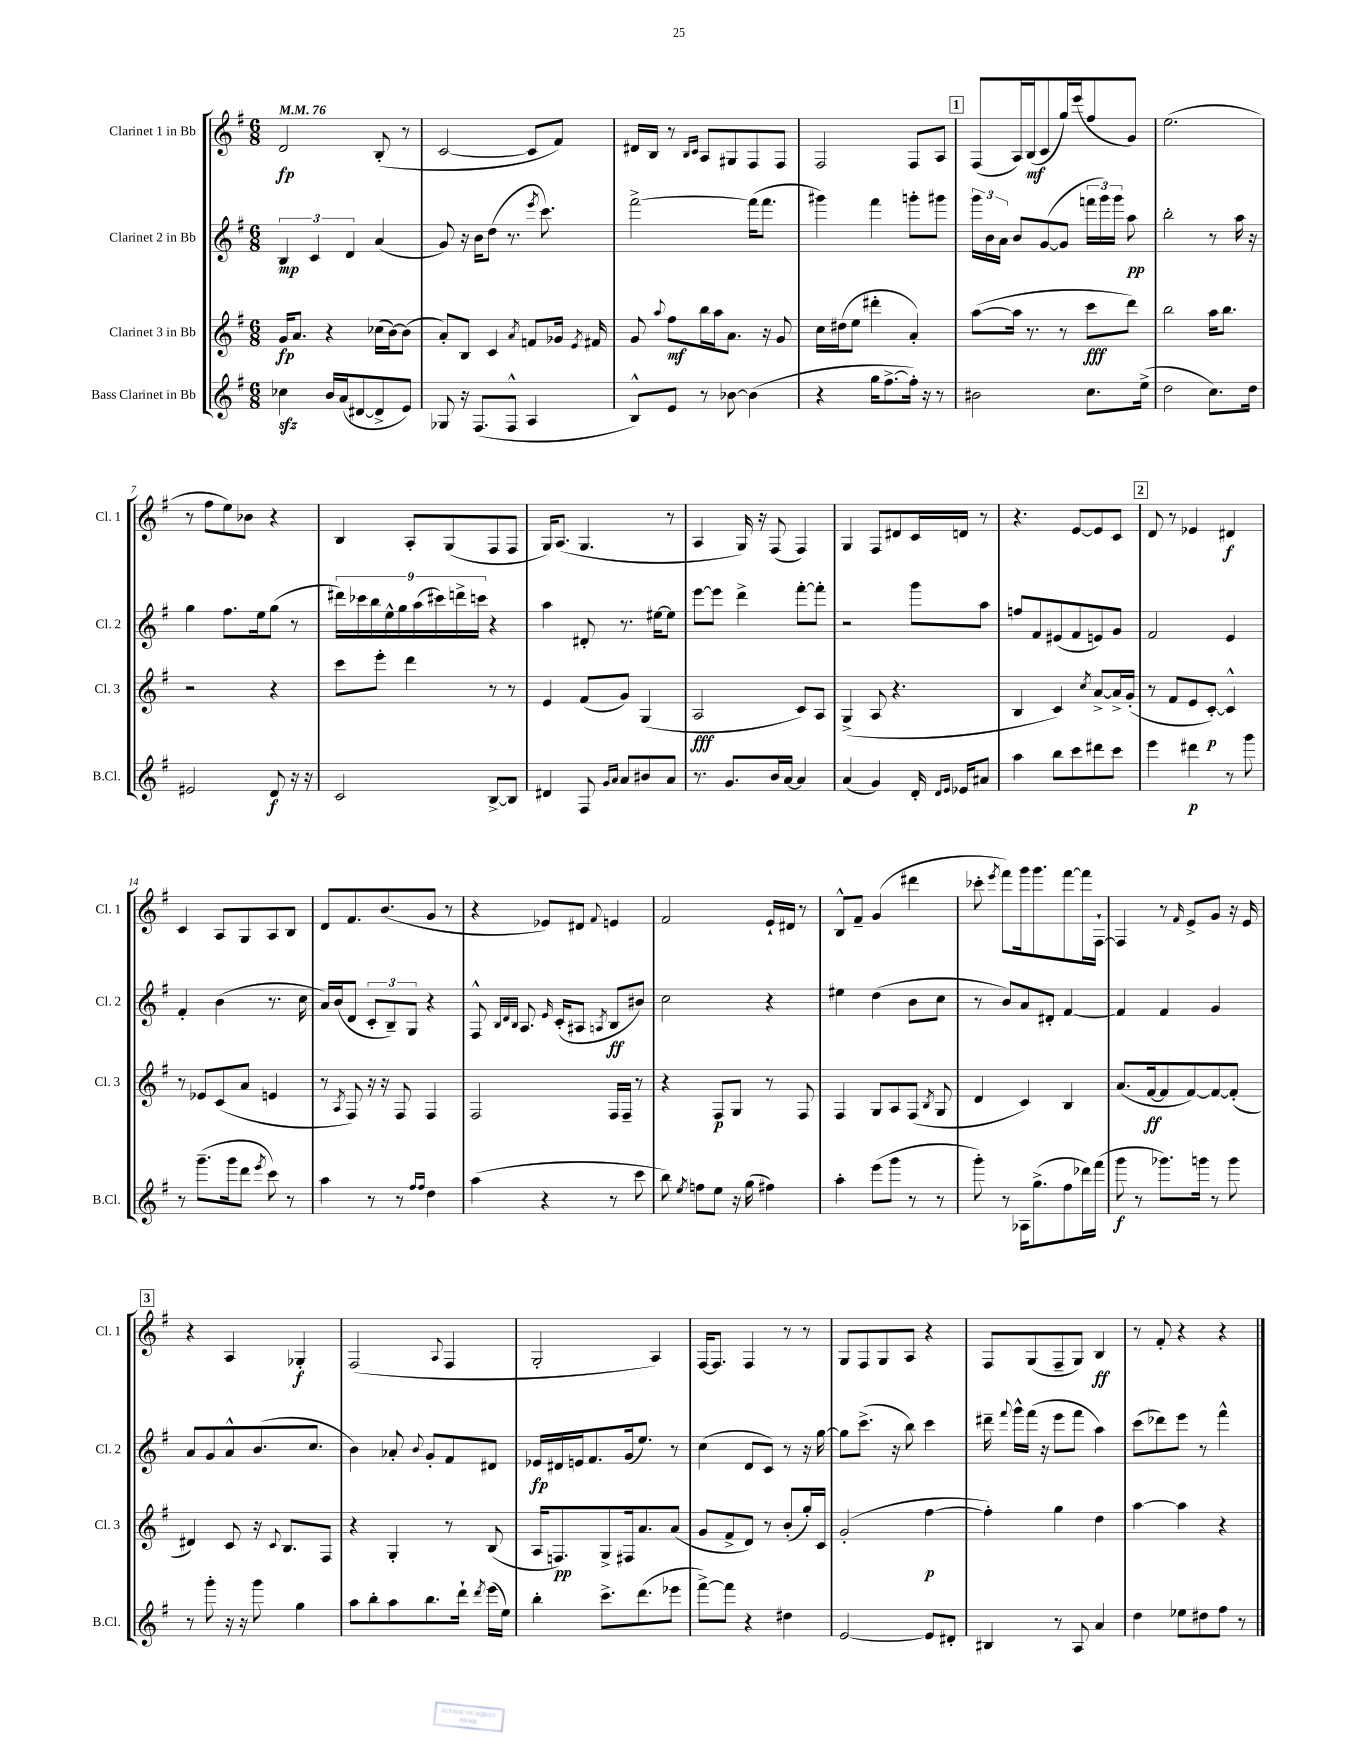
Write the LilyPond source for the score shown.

<<
\new StaffGroup <<
\new Staff = "s0" \with { instrumentName = "Clarinet 1 in Bb" shortInstrumentName = "Cl. 1" } {
    \clef treble \key g \major \numericTimeSignature \time 6/8 \tempo 4 = 76
    \autoBeamOff d'2\fp b8-.( r8 |
    c'2~ c'8[ fis'8]) |
    dis'16[ b16] r8 \grace { b16[ c'16] } a8[ gis8 fis8 fis8] |
    fis2 fis8[ a8] |
    \mark \markup { \box "1" } fis8[( a16) b16\mf( c'8 g''16) e'''16( fis''8 g'8]) |
    e''2.( |
    r8 fis''8[ e''8) bes'8] r4 |
    b4 a8[-. g8( fis8 fis8] |
    g16[) a8.]( g4. r8 |
    a4 g16) r16 fis8( fis4) |
    g4 fis8[ dis'8 c'16 d'16] r8 |
    r4. e'8[~ e'8 c'8] |
    \mark \markup { \box "2" } d'8 r8 ees'4 dis'4\f |
    c'4 a8[ g8 a8 b8] |
    d'8[ fis'8. b'8.( g'8] r8 |
    r4 ees'8[) dis'8] \appoggiatura { fis'8 } e'4 |
    fis'2 e'16[-! dis'16] r8 |
    b8[-^ fis'8]-- g'4( dis'''4 |
    ces'''8-. \acciaccatura { e'''8 } fis'''8[) g'''16 g'''8. fis'''8~ fis'''16 fis16]~-! |
    fis4 r8 \grace { fis'16 } e'8[-> g'8] r16 e'16 |
    \mark \markup { \box "3" } r4 a4 ges4-.\f |
    fis2( \appoggiatura { a8 } fis4 |
    g2-. a4) |
    fis16[~ fis8.] fis4 r8 r8 |
    g8[ fis8 g8 a8] r4 |
    fis8[ g8( fis8-- g8]) b4\ff |
    r8 fis'8-. r4 r4 \bar "|." |
}
\new Staff = "s1" \with { instrumentName = "Clarinet 2 in Bb" shortInstrumentName = "Cl. 2" } {
    \clef treble \key g \major \numericTimeSignature \time 6/8
    \autoBeamOff \tuplet 3/2 { b4\mp c'4 d'4 } a'4( |
    g'8) r16 b'16[ d''8]( r8. \acciaccatura { e'''8 } c'''8.) |
    fis'''2~-> fis'''16[( fis'''8.] |
    gis'''4) fis'''4 g'''8[-. gis'''8] |
    \mark \markup { \box "1" } \tuplet 3/2 { g'''16[ b'16 a'16] } b'8[ g'8~( g'8] \tuplet 3/2 { f'''16[ g'''16) g'''16] } a''8\pp |
    b''2-. r8 a''16 r16 |
    g''4 fis''8.[ e''16 g''8]( r8 |
    \tuplet 9/8 { dis'''16[) ces'''16 b''16 e''16-^ g''16 a''16( cis'''16) d'''16-> c'''16] } r4 |
    a''4 dis'8-. r8. eis''16[~ eis''8] |
    e'''8[~ e'''8] d'''4-> fis'''8[~-. fis'''8]-. |
    r2 g'''8[ a''8] |
    f''8[ fis'8 eis'8( fis'8 e'8) g'8] |
    \mark \markup { \box "2" } fis'2 e'4 |
    fis'4-. b'4( r8. c''16 |
    a'16[) b'16( d'8] \tuplet 3/2 { c'8[-. b8--) g8] } r4 |
    fis8-^ \grace { b32[ d'32 b32] } a8. \grace { e'16 } c'16[-.( ais8] \acciaccatura { a8 } b8[\ff bis'8]) |
    c''2 r4 |
    eis''4 d''4( b'8[ c''8] |
    r8 b'8[) a'8 dis'8]-. fis'4~ |
    fis'4 fis'4 g'4 |
    \mark \markup { \box "3" } a'8[ g'8 a'8-^ b'8.( c''8.] |
    b'4) aes'8-. \appoggiatura { b'8 } g'8[-. fis'8 dis'8] |
    ees'16[\fp dis'16 e'16 fis'8. g'16( e''8.]) r8 |
    c''4( d'8[ c'8]) r8 r16 g''16~ |
    g''8[ c'''8.]->( r16 b''8) c'''4 |
    dis'''16-- \appoggiatura { fis'''8 } g'''16[-^ fis'''16]( r16 e'''8[ fis'''8] a''4) |
    c'''8[( des'''8) e'''8] r8 fis'''4-^ \bar "|." |
}
\new Staff = "s2" \with { instrumentName = "Clarinet 3 in Bb" shortInstrumentName = "Cl. 3" } {
    \clef treble \key g \major \numericTimeSignature \time 6/8
    \autoBeamOff g'16[\fp a'8.] r4 ces''16[( b'16~) b'8]( |
    a'8[-.) b8] c'4 \acciaccatura { a'8 } f'8[ ges'16] \acciaccatura { e'8 } fis'16 |
    g'8 \appoggiatura { a''8 } fis''8[\mf b''16 a''16 a'8.] r16 g'8 |
    c''16[ dis''16( e''8] dis'''4-. a'4-.) |
    \mark \markup { \box "1" } a''8[~( a''16] r8. r8 c'''8[\fff d'''8]) |
    b''2 a''16[ b''8.] |
    r2 r4 |
    c'''8[ e'''8]-. d'''4 r8 r8 |
    e'4 fis'8[( g'8]) g4( |
    a2\fff c'8[) a8] |
    g4->( a8 r4. |
    b4 c'4) \acciaccatura { c''8 } a'8[~-> a'16-> g'16]-.( |
    \mark \markup { \box "2" } r8 fis'8[ e'8 c'8]~-.\p) c'4-^ |
    r8 ees'8[ c'8( a'8] e'4 |
    r8 \acciaccatura { a8 } fis8) r16 r16 fis8 fis4 |
    fis2 fis16[ fis16]-- r8 |
    r4 fis8[\p g8] r8 fis8 |
    fis4 g8[ a8 fis8]( \acciaccatura { b8 } g8 |
    d'4 c'4) b4 |
    a'8.[( fis'16~\ff fis'8 fis'8~) fis'8~ fis'8]-.( |
    \mark \markup { \box "3" } dis'4) c'8 r16 \appoggiatura { c'8 } b8.[ fis8] |
    r4 g4-. r8 b8( |
    a16[ f8.\pp) g8-> fis16 a'8. a'8]( |
    g'8[ fis'8-> d'8]) r8 b'8[-.( g''16-.) c'16] |
    g'2-.( fis''4~\p |
    fis''4-.) g''4 d''4 |
    a''4~ a''4 r4 \bar "|." |
}
\new Staff = "s3" \with { instrumentName = "Bass Clarinet in Bb" shortInstrumentName = "B.Cl." } {
    \clef treble \key g \major \numericTimeSignature \time 6/8
    \autoBeamOff ces''4\sfz b'16[ a'16( dis'8~ dis'8-> e'8]) |
    ges8 r16 fis8.[( fis8]-^ a4 |
    b8[-^) e'8] r8 bes'8~ bes'4( |
    r4 g''16[ fis''8.~-> fis''16]-.) r16 r8 |
    \mark \markup { \box "1" } bis'2 c''8.[ e''16]->( |
    d''2 c''8.[) d''16] |
    eis'2 d'8\f r16 r16 |
    c'2 b8[~-> b8] |
    dis'4 fis8 \grace { g'16[ a'16] } a'8[ bis'8 a'8] |
    r8. g'8.[ b'16 a'16]~ a'4 |
    a'4( g'4) d'16-. \grace { d'16[ e'16] } ees'16[ ais'8] |
    a''4 b''8[ c'''8 dis'''8 c'''8] |
    \mark \markup { \box "2" } e'''4 dis'''4\p r8 g'''8 |
    r8 g'''8.[--( g'''16 d'''8] \acciaccatura { e'''8 } c'''8) r8 |
    a''4 r8 r8 \grace { fis''16[ fis''16] } d''4 |
    a''4( r4 r8 c'''8 |
    b''8) \acciaccatura { e''8 } f''8[ e''8] r16 g''16( fis''4) |
    a''4-. e'''8[( g'''8] r8 r8 |
    g'''8-.) r8 aes16[ g''8.->( fis''8 des'''16) fis'''16]( |
    g'''8\f r8 ges'''8.[) g'''16] r8 g'''8 |
    \mark \markup { \box "3" } r8 g'''8-. r16 r16 g'''8 g''4 |
    a''8[ b''8-. a''8 b''8. d'''16]-! \acciaccatura { d'''8 } e'''16[( e''16]) |
    b''4-. c'''8.[-> d'''8.( ees'''8] |
    fis'''8[~->) fis'''8] r4 dis''4 |
    e'2~ e'8[ dis'8]-. |
    bis4 r8 a8 a'4 |
    d''4 ees''8[ dis''8 fis''8] r8 \bar "|." |
}
>>
>>
